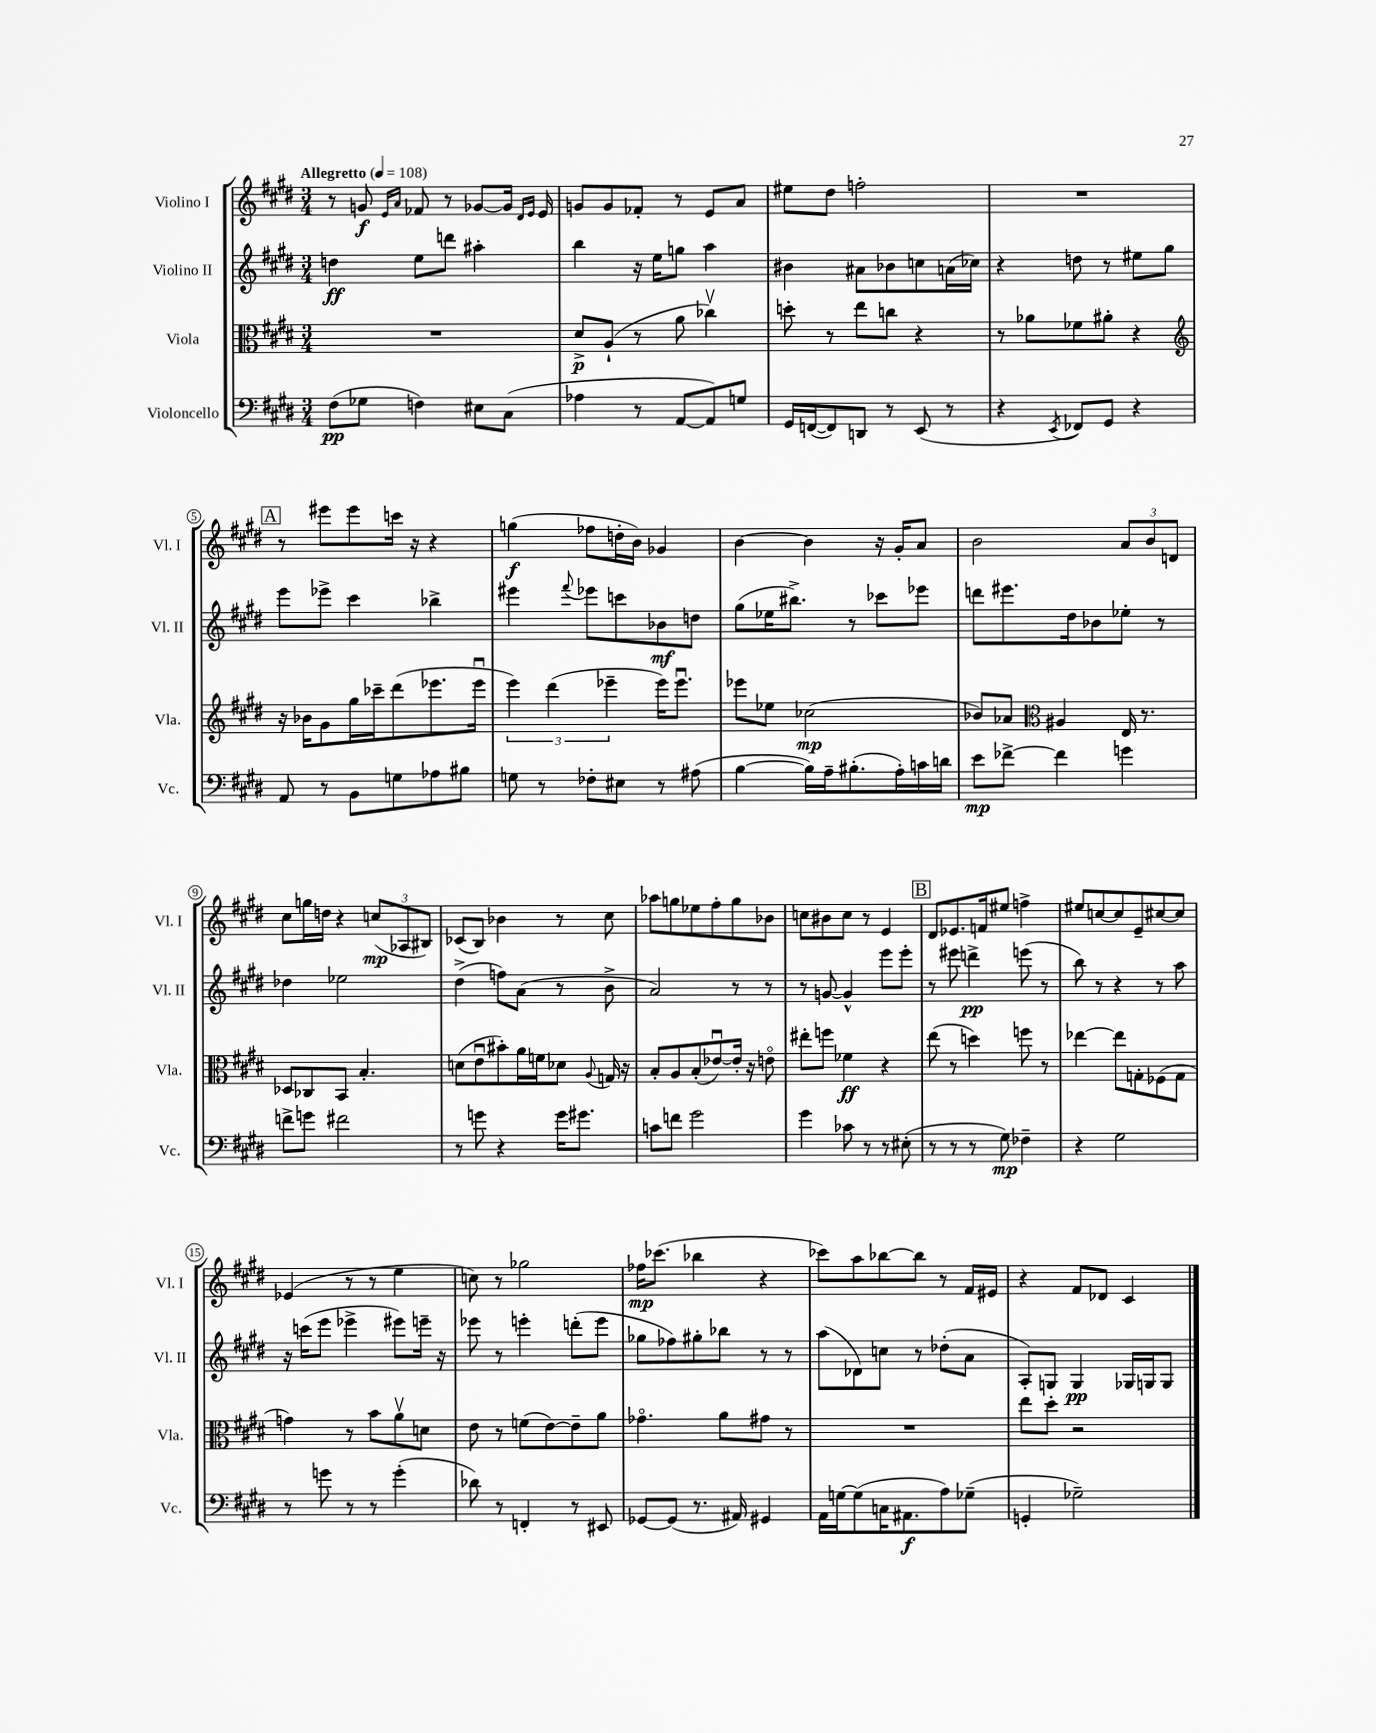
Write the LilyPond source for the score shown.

<<
\new StaffGroup <<
\new Staff = "s0" \with { instrumentName = "Violino I" shortInstrumentName = "Vl. I" } {
    \clef treble \key e \major \numericTimeSignature \time 3/4 \tempo "Allegretto" 4 = 108
    \autoBeamOff r8 g'8\f \grace { e'16[ a'16] } fes'8 r8 ges'8[~ ges'16] \grace { dis'16[ e'16] } e'16 |
    g'8[ g'8 fes'8]-. r8 e'8[ a'8] |
    eis''8[ dis''8] f''2-. |
    R2. |
    \mark \markup { \box "A" } r8 eis'''8[ eis'''8 c'''16] r16 r4 |
    g''4\f( fes''8[ d''16-. b'16]) ges'4 |
    b'4~ b'4 r16 gis'16[-. a'8] |
    b'2 \tuplet 3/2 { a'8[ b'8 d'8] } |
    cis''8[ g''16 d''16] r4 \tuplet 3/2 { c''8[\mp( aes8 bis8]) } |
    ces'8[( b8]) bes'4 r8 cis''8 |
    aes''8[ g''8 ees''8 fis''8-. g''8 bes'8] |
    c''8[ bis'8 c''8] r8 e'4 |
    \mark \markup { \box "B" } dis'8[ ees'8. f'16 eis''8] f''4-> |
    eis''8[ c''8~ c''8 e'8-- cis''8~ cis''8] |
    ees'4( r8 r8 e''4 |
    c''8) r8 ges''2 |
    fes''16[\mp ces'''8.]( bes''4 r4 |
    ces'''8[) a''8 bes''8~ bes''8] r8 fis'16[ eis'16] |
    r4 fis'8[ des'8] cis'4 \bar "|." |
}
\new Staff = "s1" \with { instrumentName = "Violino II" shortInstrumentName = "Vl. II" } {
    \clef treble \key e \major \numericTimeSignature \time 3/4
    \autoBeamOff d''4\ff e''8[ d'''8] ais''4-. |
    b''4 r16 e''16[ g''8] a''4 |
    bis'4 ais'8[ bes'8 c''8 a'16( ces''16]) |
    r4 d''8 r8 eis''8[ gis''8] |
    \mark \markup { \box "A" } e'''8[ ees'''8]-> cis'''4 bes''4-> |
    eis'''4 \appoggiatura { fis'''8 } ees'''8[ c'''8 bes'8\mf d''8] |
    gis''8[( ees''16 bis''8.]->) r8 ces'''8[ ees'''8] |
    d'''8[ eis'''8. dis''16 bes'8 ees''8]-. r8 |
    des''4 ees''2 |
    dis''4->( f''8[) a'8]( r8 b'8-> |
    a'2) r8 r8 |
    r8 g'8~ g'4-^ e'''8[ e'''8]-. |
    \mark \markup { \box "B" } r8 eis'''8 d'''4->\pp e'''8( r8 |
    b''8) r8 r4 r8 a''8 |
    r16 c'''16[( e'''8] ees'''4-> eis'''8[) e'''16]-- r16 |
    ees'''8 r8 e'''4-. d'''8[-.( e'''8] |
    ges''8[ fes''8) gis''8-. bes''8] r8 r8 |
    a''8[( des'8) c''8] r8 des''8[-.( a'8] |
    a8[-.) g8] g4\pp ges16[ g16 g8] \bar "|." |
}
\new Staff = "s2" \with { instrumentName = "Viola" shortInstrumentName = "Vla." } {
    \clef alto \key e \major \numericTimeSignature \time 3/4
    \autoBeamOff R2. |
    dis'8[->\p a8]-!( r8 a'8 ces''4\upbow) |
    d''8-. r8 e''8[ c''8] r4 |
    r8 aes'8[ fes'8 ais'8]-. r4 |
    \mark \markup { \box "A" } \clef treble r16 bes'16[ gis'8 gis''16 ces'''16-- dis'''8( ees'''8. ees'''16]\downbow |
    \tuplet 3/2 { e'''4) dis'''4( ees'''4-- } ees'''16[) ees'''8.]\downbow |
    ees'''8[ ees''8] ces''2\mp( |
    bes'8[) aes'8] \clef alto ais4 e16 r8. |
    des8[ ces8 b,8] b4.-. |
    d'8[( e'8\downbow bis'8-.) a'16 f'16 des'8] \appoggiatura { a8 } g16 r16 |
    b8[-. a8 b8-.( ees'8~\downbow) ees'16]-. r16 e'8\flageolet |
    eis''8[-. f''8] fes'4\ff r4 |
    \mark \markup { \box "B" } e''8( r8 d''4) f''8 r8 |
    ees''4~ ees''8[ g8-. fes8( g8] |
    g'4) r8 b'8[ a'8\upbow d'8] |
    e'8 r8 f'8[( e'8~) e'8-- a'8] |
    ges'4.\flageolet a'8[ gis'8] r8 |
    R2. |
    e''8[ dis''8]-. r2 \bar "|." |
}
\new Staff = "s3" \with { instrumentName = "Violoncello" shortInstrumentName = "Vc." } {
    \clef bass \key e \major \numericTimeSignature \time 3/4
    \autoBeamOff fis8[\pp( ges8] f4) eis8[ cis8]( |
    aes4 r8 a,8[~ a,8) g8] |
    gis,16[ f,16~( f,8) d,8] r8 e,8( r8 |
    r4 \acciaccatura { e,8 } fes,8[) gis,8] r4 |
    \mark \markup { \box "A" } a,8 r8 b,8[ g8 aes8 bis8] |
    g8 r8 fes8[-. eis8] r8 ais8( |
    b4~ b16[) a16-- bis8.-.( a16-.) c'16 d'16] |
    e'8[\mp fes'8]~-> fes'4 g'4 |
    f'8[-> g'8] fis'2 |
    r8 g'8 r4 g'16[ gis'8.] |
    c'8[ f'8] gis'2 |
    gis'4 ces'8 r8 r8 eis8-.( |
    \mark \markup { \box "B" } r8 r8 r8 gis8\mp) fes4-- |
    r4 gis2 |
    r8 g'8 r8 r8 g'4-.( |
    des'8) r8 f,4-. r8 eis,8 |
    ges,8[~ ges,8]( r8. ais,16) gis,4 |
    a,16[ g16~ g8( c16 ais,8.\f a8) ges8]--( |
    g,4-. ges2--) \bar "|." |
}
>>
>>
\layout { \context { \Score \override BarNumber.stencil = #(make-stencil-circler 0.1 0.3 ly:text-interface::print) } }
